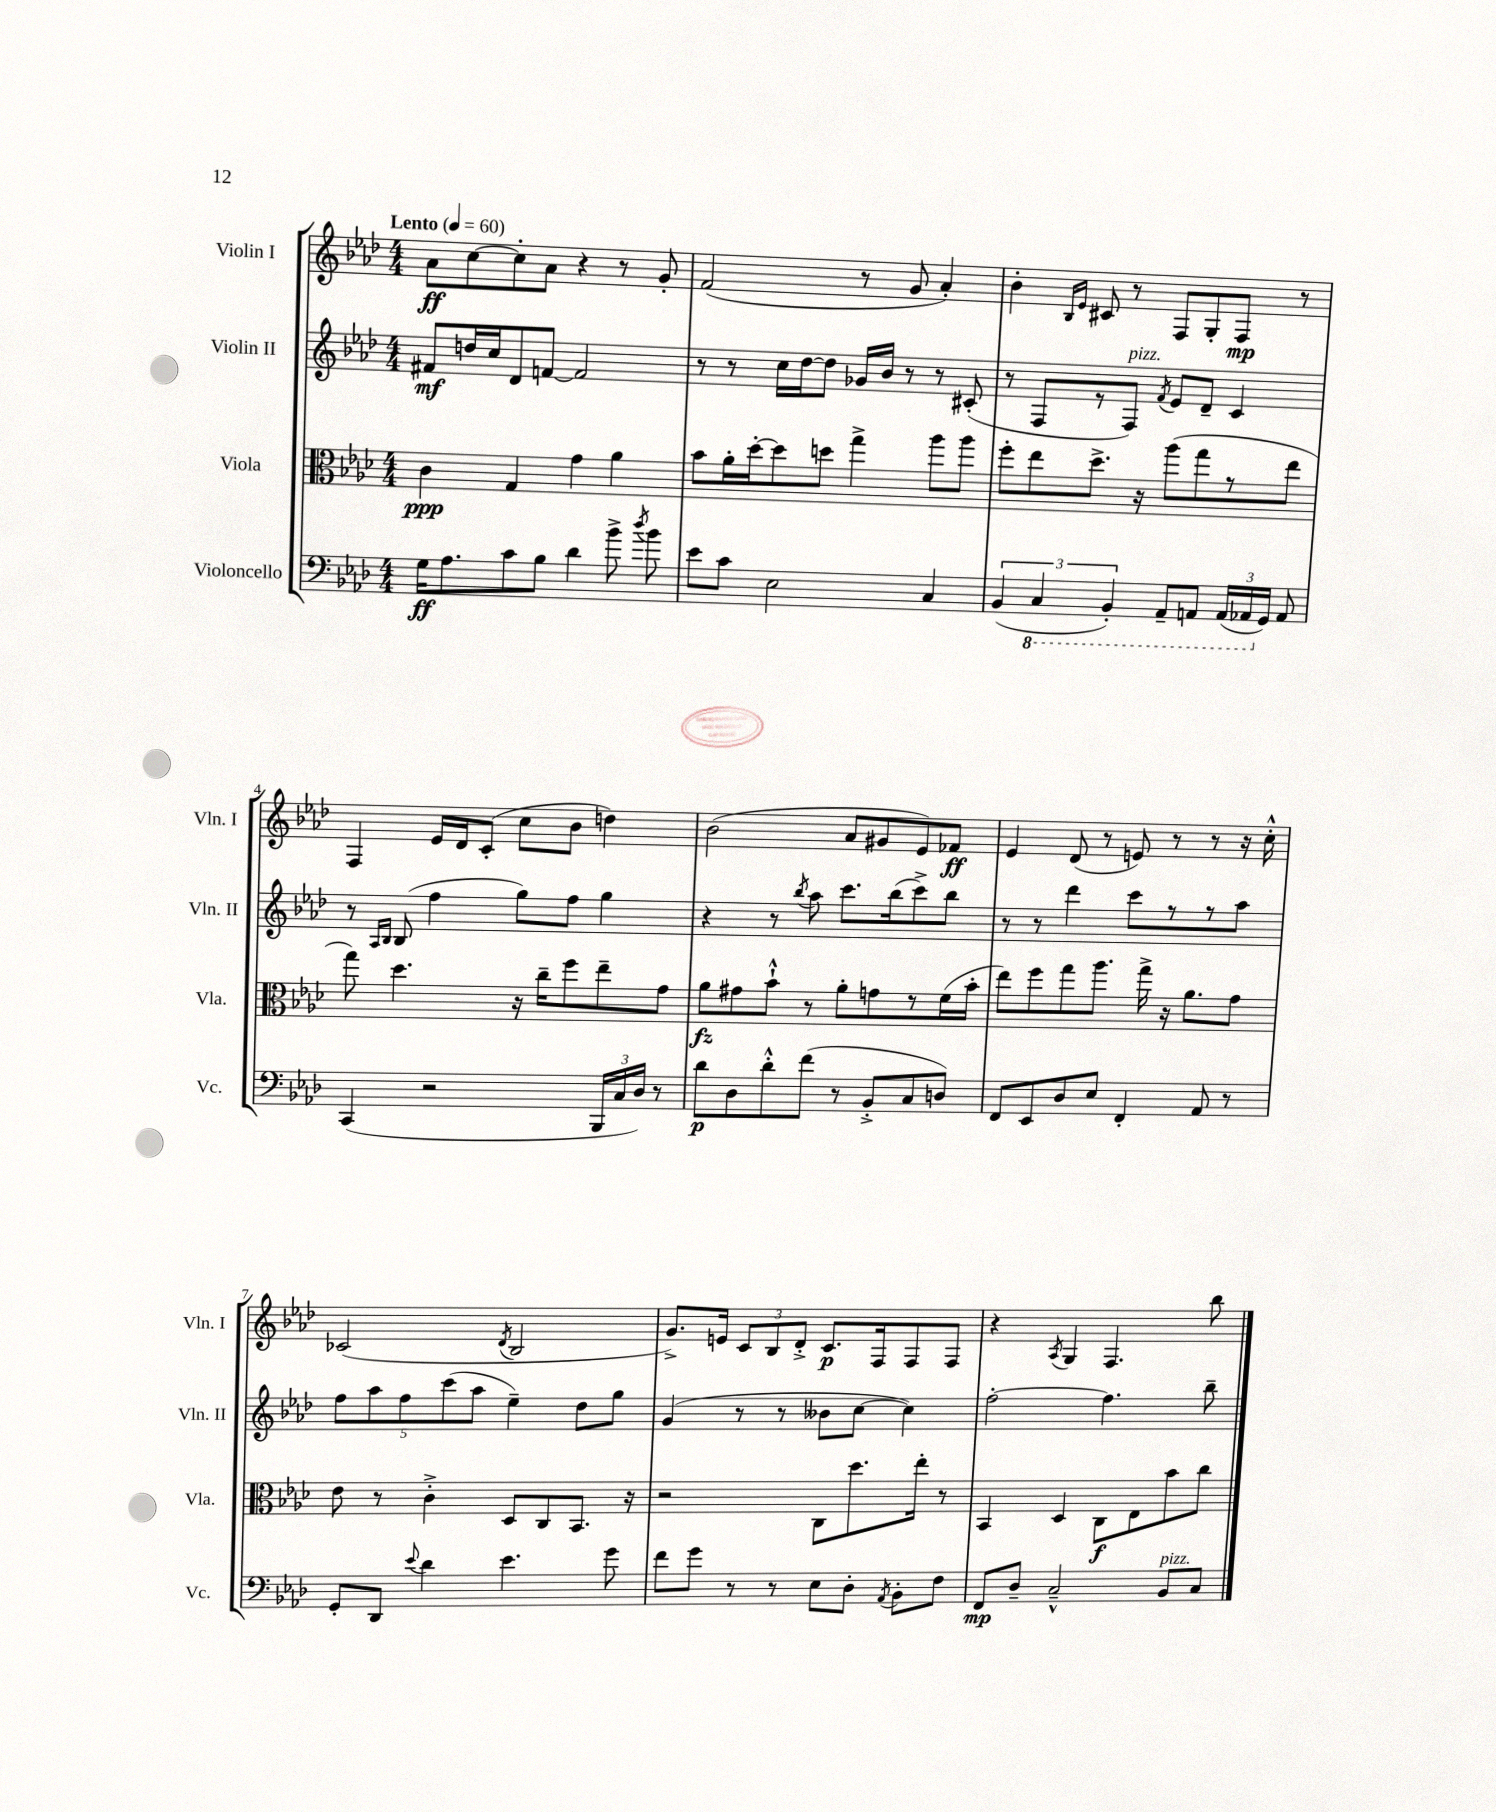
<<
\new StaffGroup <<
\new Staff = "s0" \with { instrumentName = "Violin I" shortInstrumentName = "Vln. I" } {
    \clef treble \key aes \major \numericTimeSignature \time 4/4 \tempo "Lento" 4 = 60
    \autoBeamOff aes'8[\ff c''8~ c''8-. aes'8] r4 r8 g'8-. |
    f'2( r8 g'8 aes'4-.) |
    bes'4-. \grace { bes16[ ees'16] } cis'8 r8 f8[ g8-. f8]\mp r8 |
    f4 ees'16[ des'16 c'8]-.( c''8[ bes'8] d''4) |
    bes'2( aes'8[ gis'8 ees'8) fes'8]\ff |
    ees'4 des'8( r8 e'8) r8 r8 r16 c''16-.-^ |
    ces'2( \acciaccatura { des'8 } bes2 |
    g'8.[->) e'16] \tuplet 3/2 { c'8[ bes8 des'8]-.-> } c'8.[\p f16 f8 f8] |
    r4 \acciaccatura { aes8 } g4 f4. bes''8 \bar "|." |
}
\new Staff = "s1" \with { instrumentName = "Violin II" shortInstrumentName = "Vln. II" } {
    \clef treble \key aes \major \numericTimeSignature \time 4/4
    \autoBeamOff fis'8[\mf d''16 c''16 des'8 f'8]~ f'2 |
    r8 r8 c''16[ des''16~ des''8] ges'16[ bes'16] r8 r8 cis'8-.( |
    r8 f8[ r8 f8]^\markup { \italic "pizz." }) \acciaccatura { f'8 } ees'8[ des'8]-- c'4 |
    r8 \grace { aes16[ bes16] } bes8( f''4 g''8[) f''8] g''4 |
    r4 r8 \acciaccatura { bes''8 } aes''8 c'''8.[ bes''16( c'''8->) bes''8] |
    r8 r8 des'''4 c'''8[ r8 r8 aes''8] |
    \tuplet 5/4 { f''8[ aes''8 f''8 c'''8( aes''8] } ees''4--) des''8[ g''8] |
    g'4( r8 r8 beses'8[ c''8]~ c''4) |
    f''2~-. f''4. bes''8-- \bar "|." |
}
\new Staff = "s2" \with { instrumentName = "Viola" shortInstrumentName = "Vla." } {
    \clef alto \key aes \major \numericTimeSignature \time 4/4
    \autoBeamOff c'4\ppp g4 g'4 aes'4 |
    bes'8[ aes'16-. des''16~-. des''8 d''8] g''4-> aes''8[ aes''8] |
    f''8[-. ees''8 des''8.]-> r16 aes''8[( g''8 r8 ees''8] |
    g''8) des''4. r16 c''16[-- f''8 ees''8-- g'8] |
    aes'8[\fz gis'8 bes'8]-!-^ r8 aes'8[-. g'8 r8 f'16( bes'16]-. |
    ees''8[) f''8 g''8 aes''8.] g''16-> r16 aes'8.[ g'8] |
    ees'8 r8 c'4-.-> des8[ c8 bes,8.] r16 |
    r2 c8[ des''8. ees''16]-. r8 |
    bes,4 des4 c8[\f ees8 bes'8 c''8] \bar "|." |
}
\new Staff = "s3" \with { instrumentName = "Violoncello" shortInstrumentName = "Vc." } {
    \clef bass \key aes \major \numericTimeSignature \time 4/4
    \autoBeamOff g16[\ff aes8. c'8 bes8] des'4 bes'8-> \acciaccatura { des''8 } bes'8 |
    ees'8[ c'8] ees2 c4 |
    \tuplet 3/2 { bes,4( \ottava #-1 c,4 bes,,4-.) } aes,,8[-- a,,8] \tuplet 3/2 { a,,16[( aes,,16 \ottava #0 g,16]) } aes,8 |
    c,4( r2 \tuplet 3/2 { bes,,16[ c16 des16]) } r8 |
    des'8[\p des8 des'8-.-^ f'8]( r8 bes,8[-.-> c8 d8]) |
    f,8[ ees,8 des8 ees8] f,4-. aes,8 r8 |
    g,8[-. des,8] \appoggiatura { ees'8 } des'4 ees'4. g'8 |
    f'8[ g'8] r8 r8 ees8[ des8]-. \acciaccatura { aes,8 } bes,8[-. f8] |
    f,8[\mp des8]-- c2---^ bes,8[^\markup { \italic "pizz." } c8] \bar "|." |
}
>>
>>
